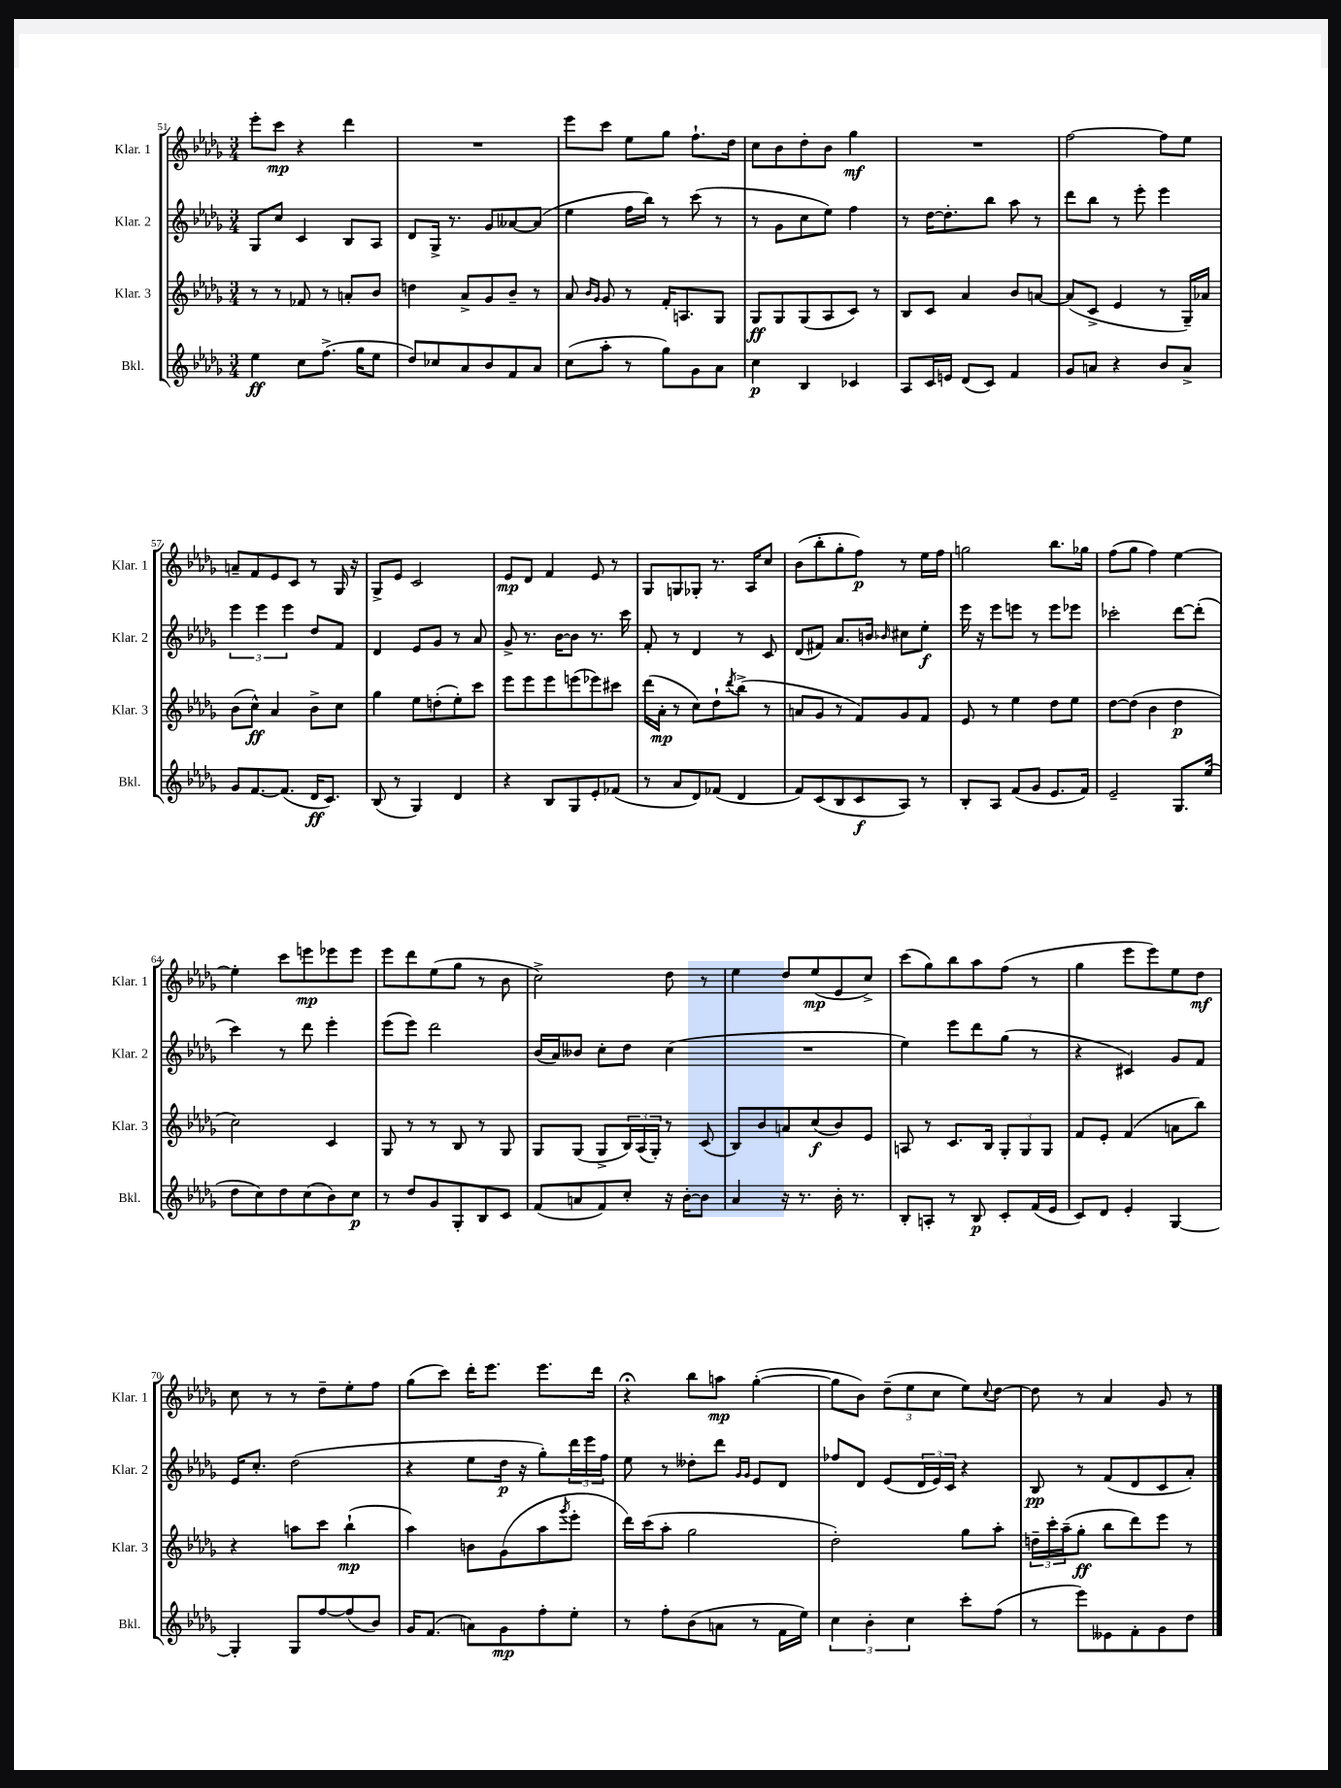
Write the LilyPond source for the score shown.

<<
\new StaffGroup <<
\new Staff = "s0" \with { instrumentName = "Klar. 1" shortInstrumentName = "Klar. 1" } {
    \clef treble \key des \major \numericTimeSignature \time 3/4
    ees'''8-. c'''8\mp r4 des'''4 |
    R2. |
    ees'''8 c'''8 ees''8 ges''8 f''8.-! des''16 |
    c''8 bes'8 des''8-. bes'8 ges''4\mf |
    R2. |
    f''2~ f''8 ees''8 |
    a'8-- f'8 ees'8 c'8 r8 ges16 r16 |
    ges8-> ees'8 c'2 |
    ees'8\mp des'8 f'4 ees'8 r8 |
    ges8 g8 ges8-. r8. aes16 c''8 |
    bes'8( bes''8-. ges''8-. f''8\p) r8 ees''16 f''16 |
    g''2 bes''8. ges''16 |
    f''8( ges''8 f''4) ees''4~ |
    ees''4-. c'''8 e'''8\mp ees'''8 ees'''8 |
    ees'''8 des'''8 ees''8( ges''8 r8 bes'8 |
    c''2->) des''8 r8 |
    ees''4 des''8 ees''8\mp( ees'8 c''8->) |
    c'''8( ges''8) bes''8 aes''8 f''8( r8 |
    ges''4 ees'''8 ees'''8) ees''8 des''8\mf |
    c''8 r8 r8 des''8-- ees''8-. f''8 |
    ges''8( c'''8) des'''16-. ees'''8. ees'''8. des'''16 |
    r4\fermata bes''8 a''8\mp ges''4~-.( |
    ges''8 bes'8) \tuplet 3/2 { des''8--( ees''8 c''8 } ees''8) \appoggiatura { c''8 } des''8~ |
    des''8 r8 aes'4 ges'8 r8 \bar "|." |
}
\new Staff = "s1" \with { instrumentName = "Klar. 2" shortInstrumentName = "Klar. 2" } {
    \clef treble \key des \major \numericTimeSignature \time 3/4
    ges8 c''8 c'4 bes8 aes8 |
    des'8 ges16-> r8. ges'8 aeses'8~ aeses'8( |
    ees''4 f''16 bes''16) r8 c'''8( r8 |
    r8 ges'8 c''8 ees''8) f''4 |
    r8 des''16~ des''8.-. bes''8 aes''8 r8 |
    des'''8 bes''8 r8 ees'''8-. ees'''4 |
    \tuplet 3/2 { ees'''4 ees'''4 ees'''4 } des''8 f'8 |
    des'4 ees'8 ges'8 r8 aes'8 |
    ges'8-> r8. bes'16~ bes'8 r8. c'''16 |
    f'8-. r8 des'4 r8 c'8 |
    des'8( fis'8) aes'8. b'16 \grace { bes'16 } cis''8 ees''8-.\f |
    ees'''16 r16 ees'''8 e'''8 r8 e'''8 ees'''8 |
    ces'''2-. des'''8~ des'''8-.( |
    c'''4) r8 des'''8 ees'''4-. |
    ees'''8( ees'''8) des'''2 |
    bes'16( aes'16) beses'8 c''8-. des''8 c''4( |
    R2. |
    ees''4) ees'''8 des'''8 ges''8( r8 |
    r4 cis'4) ges'8 f'8 |
    ees'16 c''8.-. des''2( |
    r4 ees''8 des''16\p r16 ges''8-.) \tuplet 3/2 { des'''16 ees'''16 f''16 } |
    ees''8 r8 deses''8-. des'''8 \grace { ges'16 ges'16 } ees'8 des'8 |
    fes''8 des'8 ees'8( \tuplet 3/2 { des'16 ees'16) c'16 } r4 |
    bes8\pp r8 f'8( des'8 c'8 aes'8-.) \bar "|." |
}
\new Staff = "s2" \with { instrumentName = "Klar. 3" shortInstrumentName = "Klar. 3" } {
    \clef treble \key des \major \numericTimeSignature \time 3/4
    r8 r8 fes'8 r8 a'8-. bes'8 |
    d''4 aes'8-> ges'8 bes'8-- r8 |
    aes'8 \grace { bes'16 ges'16 } ges'8 r8 f'16-. a8. ges8 |
    ges8\ff ges8 ges8( aes8 c'8) r8 |
    bes8 c'8 aes'4 bes'8 a'8~ |
    a'8( c'8-> ees'4 r8 ges16--) aes'16 |
    bes'8( c''8-^\ff) aes'4 bes'8-> c''8 |
    ges''4 ees''8 d''8-.( ees''8-.) c'''8 |
    ees'''8 ees'''8 ees'''8 e'''8( ees'''8) cis'''8 |
    des'''16( aes'16-.\mp r8 c''8) des''8-! \acciaccatura { des'''8 } bes''8->( r8 |
    a'8 ges'8 r8 f'8) ges'8 f'8 |
    ees'8 r8 ees''4 des''8 ees''8 |
    des''8~ des''8( bes'4 des''4\p |
    c''2) c'4 |
    ges8 r8 r8 bes8 r8 ges8 |
    ges8 ges8( ges8-> \tuplet 3/2 { bes16) aes16( ges16-.) } r8 c'8( |
    bes8) bes'8 a'8 c''8\f( bes'8) ees'8 |
    a8 r8 c'8. bes16 \tuplet 3/2 { ges8-. ges8 ges8 } |
    f'8 ees'8-. f'4( a'8 bes''8) |
    r4 a''8 c'''8 bes''4-!\mp( |
    aes''4) b'8 ges'8( aes''8 \acciaccatura { ges'''8 } ees'''8-. |
    des'''16) c'''16( aes''8-. ges''2 |
    des''2-.) ges''8 aes''8-. |
    \tuplet 3/2 { d''16-- c'''16-. aes''16--( } ges''8-.\ff bes''8 des'''8) ees'''8 r8 \bar "|." |
}
\new Staff = "s3" \with { instrumentName = "Bkl." shortInstrumentName = "Bkl." } {
    \clef treble \key des \major \numericTimeSignature \time 3/4
    ees''4\ff c''8 f''8.->( ges''16 ees''8 |
    des''8) ces''8 aes'8 bes'8 f'8 aes'8 |
    c''8( aes''8-. r8 ges''8) ges'8 aes'8 |
    c''4\p bes4 ces'4 |
    aes8 c'16 e'16 des'8( c'8) f'4 |
    ges'8 a'8 r4 bes'8 a'8-> |
    ges'8 f'8.~ f'8.( des'16\ff c'8.) |
    bes8( r8 ges4) des'4 |
    r4 bes8 ges8 ees'8-. fes'8( |
    r8 aes'8 des'8) fes'8( des'4 |
    f'8) c'8( bes8 c'8\f aes8) r8 |
    bes8-. aes8 f'8( ges'8 ees'8. f'16) |
    ees'2-- ges8. ees''16( |
    des''8 c''8) des''8 c''8( bes'8) c''8\p |
    r8 des''8 ges'8 ges8-. bes8 c'8 |
    f'8( a'8 f'8) c''8-. r16 bes'16~-. bes'8 |
    aes'4 r16 r8. bes'16-. r8. |
    bes8-. a8-. r8 bes8\p c'8-. f'16( ees'16 |
    c'8) des'8 ees'4-. ges4~ |
    ges4-. ges8 f''8~ f''8( bes'8) |
    ges'16 f'8.( a'8) ges'8\mp f''8-. ees''8-. |
    r8 f''8-. bes'8( a'8 r8 f'16 ees''16) |
    \tuplet 3/2 { c''4 bes'4-. c''4 } c'''8-. f''8( |
    r8 ees'''8) eeses'8 f'8-. ges'8 des''8 \bar "|." |
}
>>
>>
\layout { \context { \Score currentBarNumber = #51 } }
